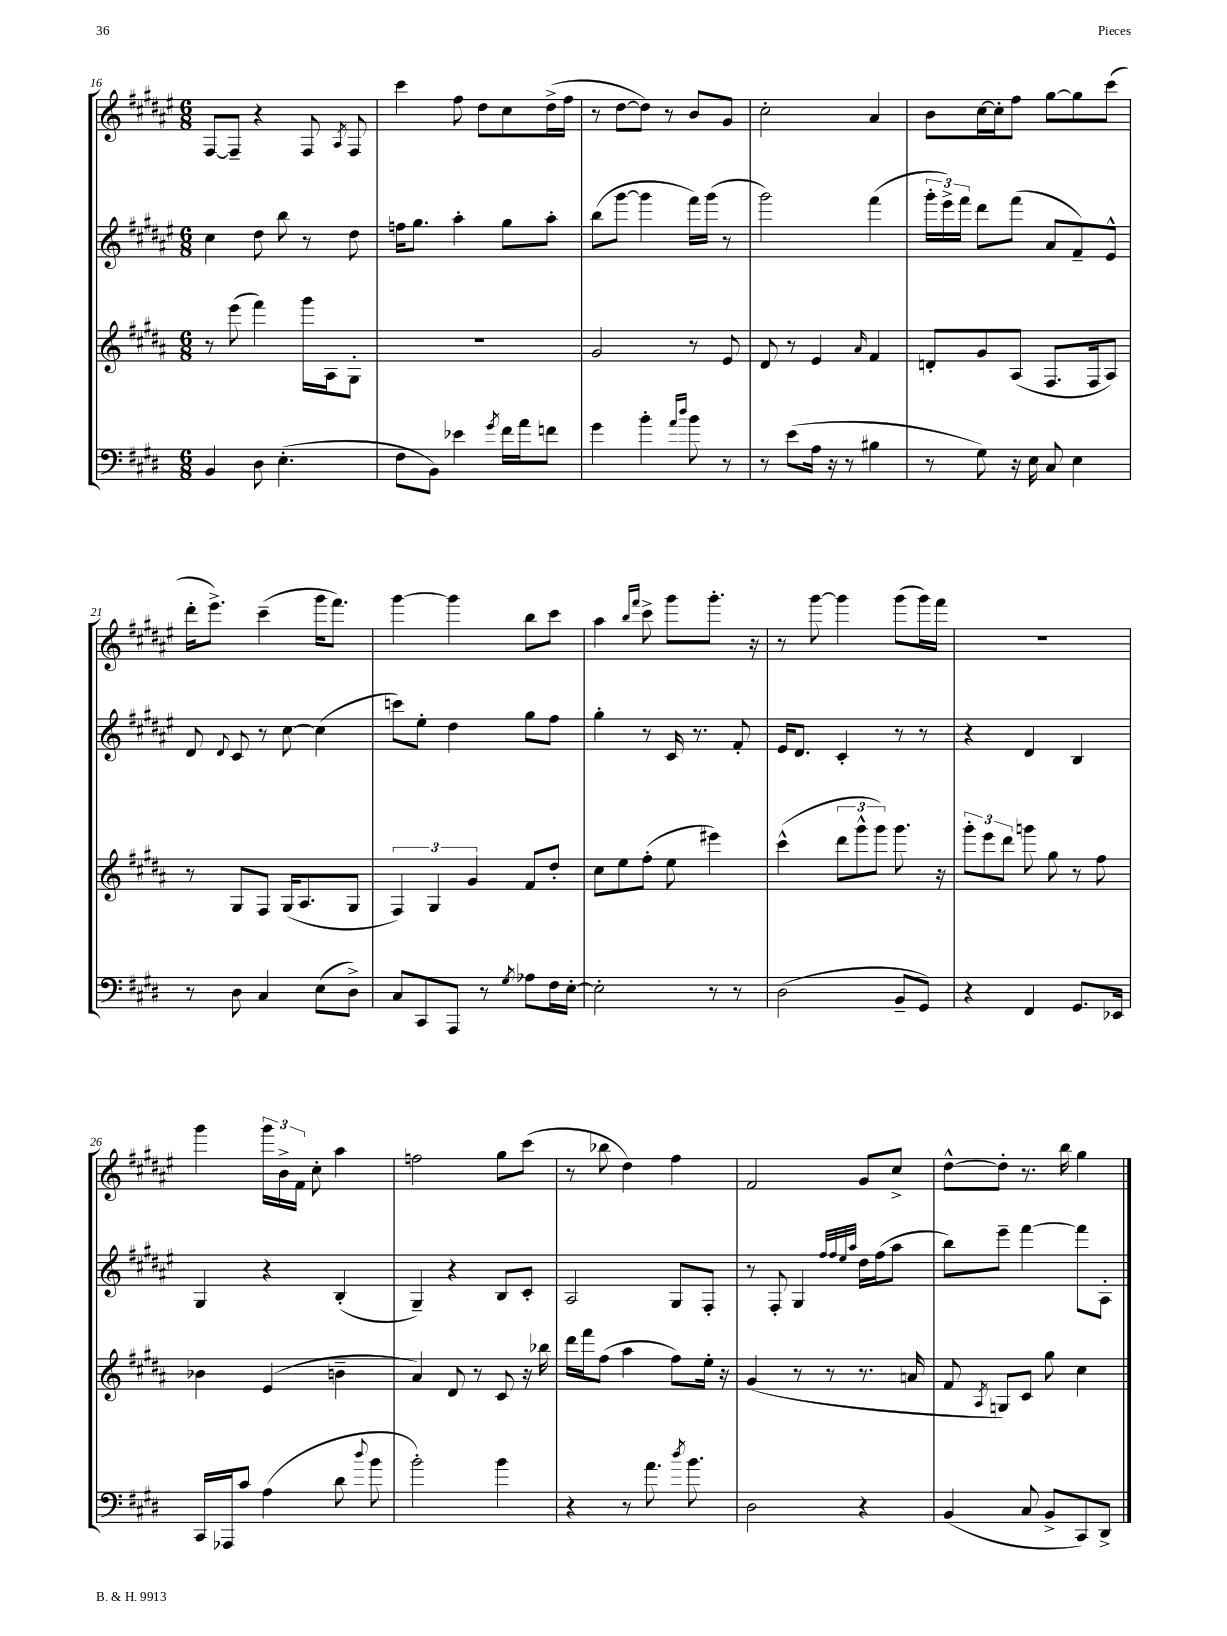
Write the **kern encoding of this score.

**kern	**kern	**kern	**kern
*part4	*part3	*part2	*part1
*staff4	*staff3	*staff2	*staff1
*clefF4	*clefG2	*clefG2	*clefG2
*k[f#c#g#d#]	*k[f#c#g#d#a#]	*k[f#c#g#d#a#e#]	*k[f#c#g#d#a#e#]
*M6/8	*M6/8	*M6/8	*M6/8
=16	=16	=16	=16
4BB/	8r	4cc#\	[8F#/L
.	(8eee\	.	8F#~/J]
8D#\	4fff#\)	8dd#\	4r
(4.E'\	.	8bb\	.
.	16ggg#\LL	8r	8F#/
.	16A#\J	.	.
.	.	.	8qA#/
.	8G#'\J	8dd#\	8F#/
=17	=17	=17	=17
8F#\L	2.r	16ffn\KL	4ccc#\
.	.	8.gg#\J	.
8BB\J)	.	.	.
4e-X\	.	4aa#'\	8ff#\
.	.	.	8dd#\L
8qg#/	.	.	.
16f#\LL	.	8gg#\L	8cc#\
16a\J	.	.	.
8fn\J	.	8aa#'\J	(16dd#^\L
.	.	.	16ff#\JJ
=18	=18	=18	=18
4g#\	2g#/	(8bb\L	8r
.	.	[8ggg#\J	[8dd#\L
4b'\	.	4ggg#\]	8dd#\J])
.	.	.	8r
16qqa/LL	.	.	.
16qqdd#/JJ	.	.	.
8b\	8r	16fff#\LL)	8b/L
.	.	(16ggg#\JJ	.
8r	8e/	8r	8g#/J
=19	=19	=19	=19
8r	8d#/	2ggg#\)	2cc#'\
(8e\L	8r	.	.
16A\Jk	4e/	.	.
16r	.	.	.
8r	.	.	.
.	16qqa#/	.	.
4B#X\	4f#/	(4fff#\	4a#/
=20	=20	=20	=20
8r	8dn'/L	24ggg#'\LL	8b\L
.	.	24eee#^\)	.
.	.	24fff#\JJ	.
8G#\)	8g#/	8ddd#\L	[16cc#\L
.	.	.	16cc#'\J]
16r	(8A#/J	(8fff#\J	8ff#\J
16E\	.	.	.
8C#/	8.F#/L	8a#/L	[8gg#\L
4E\	.	8f#~/)	8gg#\]
.	16F#/k	.	.
.	8A#/J)	8e#^^/J	(8ccc#\J
!!LO:LB:g=z
=21	=21	=21	=21
8r	8r	8d#/	16ddd#'\KL
.	.	.	8.eee#^\J)
.	.	8qqd#/	.
8D#\	8G#/L	8c#/	.
4C#/	8F#/J	8r	(4ccc#~\
.	(16G#/KL	[8cc#\	.
.	8.A#/	.	.
(8E\L	.	(4cc#\]	16ggg#\KL
.	.	.	8.fff#\J)
8D#^\J)	8G#/J	.	.
=22	=22	=22	=22
8C#/L	6F#/)	8cccn\L)	[4ggg#\
8CC#/	.	8ee#'\J	.
.	6G#/	.	.
8AAA/J	.	4dd#\	4ggg#\]
.	6g#/	.	.
8r	.	.	.
8qG#/	.	.	.
8A-X\L	8f#/L	8gg#\L	8bb\L
16F#\L	8dd#'/J	8ff#\J	8ccc#\J
[16E'\JJ	.	.	.
=23	=23	=23	=23
2E'\]	8cc#\L	4gg#'\	4aa#\
.	8ee\	.	.
.	.	.	16qqbb/LL
.	.	.	16qqfff#/JJ
.	(8ff#'\J	8r	8ccc#^\
.	8ee\	16c#/	8ggg#\L
.	.	8.r	.
8r	4eee#X\)	.	8.ggg#'\J
8r	.	8f#'/	.
.	.	.	16r
=24	=24	=24	=24
(2D#\	(4ccc#^^\	16e#/KL	8r
.	.	8.d#/J	.
.	.	.	[8ggg#\
.	12ddd#\L	4c#'/	4ggg#\]
.	12ggg#^^\	.	.
.	12ggg#\J)	.	.
8BB~/L	8.ggg#\	8r	(8ggg#\L
8GG#/J)	.	8r	16ggg#\L)
.	16r	.	16fff#\JJ
=25	=25	=25	=25
4r	12ggg#'\L	4r	2.r
.	12eee\	.	.
.	12ddd#\J	.	.
4FF#/	8gggn\	4d#/	.
.	8gg#\	.	.
8.GG#/L	8r	4B/	.
.	8ff#\	.	.
16EE-X/Jk	.	.	.
!!LO:LB:g=z
=26	=26	=26	=26
16CC#/LL	4b-X\	4G#/	4ggg#\
16AAA-X/J	.	.	.
8c#/J	.	.	.
(4A\	(4e/	4r	24ggg#\LL
.	.	.	24b^\
.	.	.	24f#\JJ
.	.	.	8cc#'\
8d#\	4bn~\	(4B'/	4aa#\
8qqdd#/	.	.	.
8b\	.	.	.
=27	=27	=27	=27
2b'\)	4a#/)	4G#~/)	2ffn\
.	8d#/	4r	.
.	8r	.	.
4b\	8c#/	8B/L	8gg#\L
.	16r	8c#'/J	(8ccc#\J
.	16bb-X\	.	.
=28	=28	=28	=28
4r	16ddd#\LL	2A#/	8r
.	16fff#\J	.	.
.	(8ff#\J	.	8bb-X\
8r	4aa#\	.	4dd#\)
8.a\	.	.	.
.	8ff#\L)	8G#/L	4ff#\
8qdd#/	.	.	.
8.b\	.	.	.
.	16ee'\Jk	8F#'/J	.
.	16r	.	.
=29	=29	=29	=29
2D#\	(4g#/	8r	2f#/
.	.	8F#'/	.
.	8r	4G#/	.
.	8r	.	.
.	.	32qqff#/LLL	.
.	.	32qqff#/	.
.	.	32qqee#/	.
.	.	32qqaa#/JJJ	.
4r	8.r	16dd#\LL	8g#/L
.	.	(16ff#\J	.
.	.	8aa#\J	8cc#^/J
.	16an/	.	.
=30	=30	=30	=30
(4BB/	8f#/	8bb\L)	[8dd#^^\L
.	8qA#/	.	.
.	8Gn/L)	8eee#~\J	8dd#'\J]
8C#/	8c#/J	[4fff#\	8.r
8BB^/L	8gg#\	.	.
.	.	.	16bb\
8CC#/)	4cc#\	8fff#\L]	4gg#\
8DD#^/J	.	8A#'\J	.
==	==	==	==
*-	*-	*-	*-
